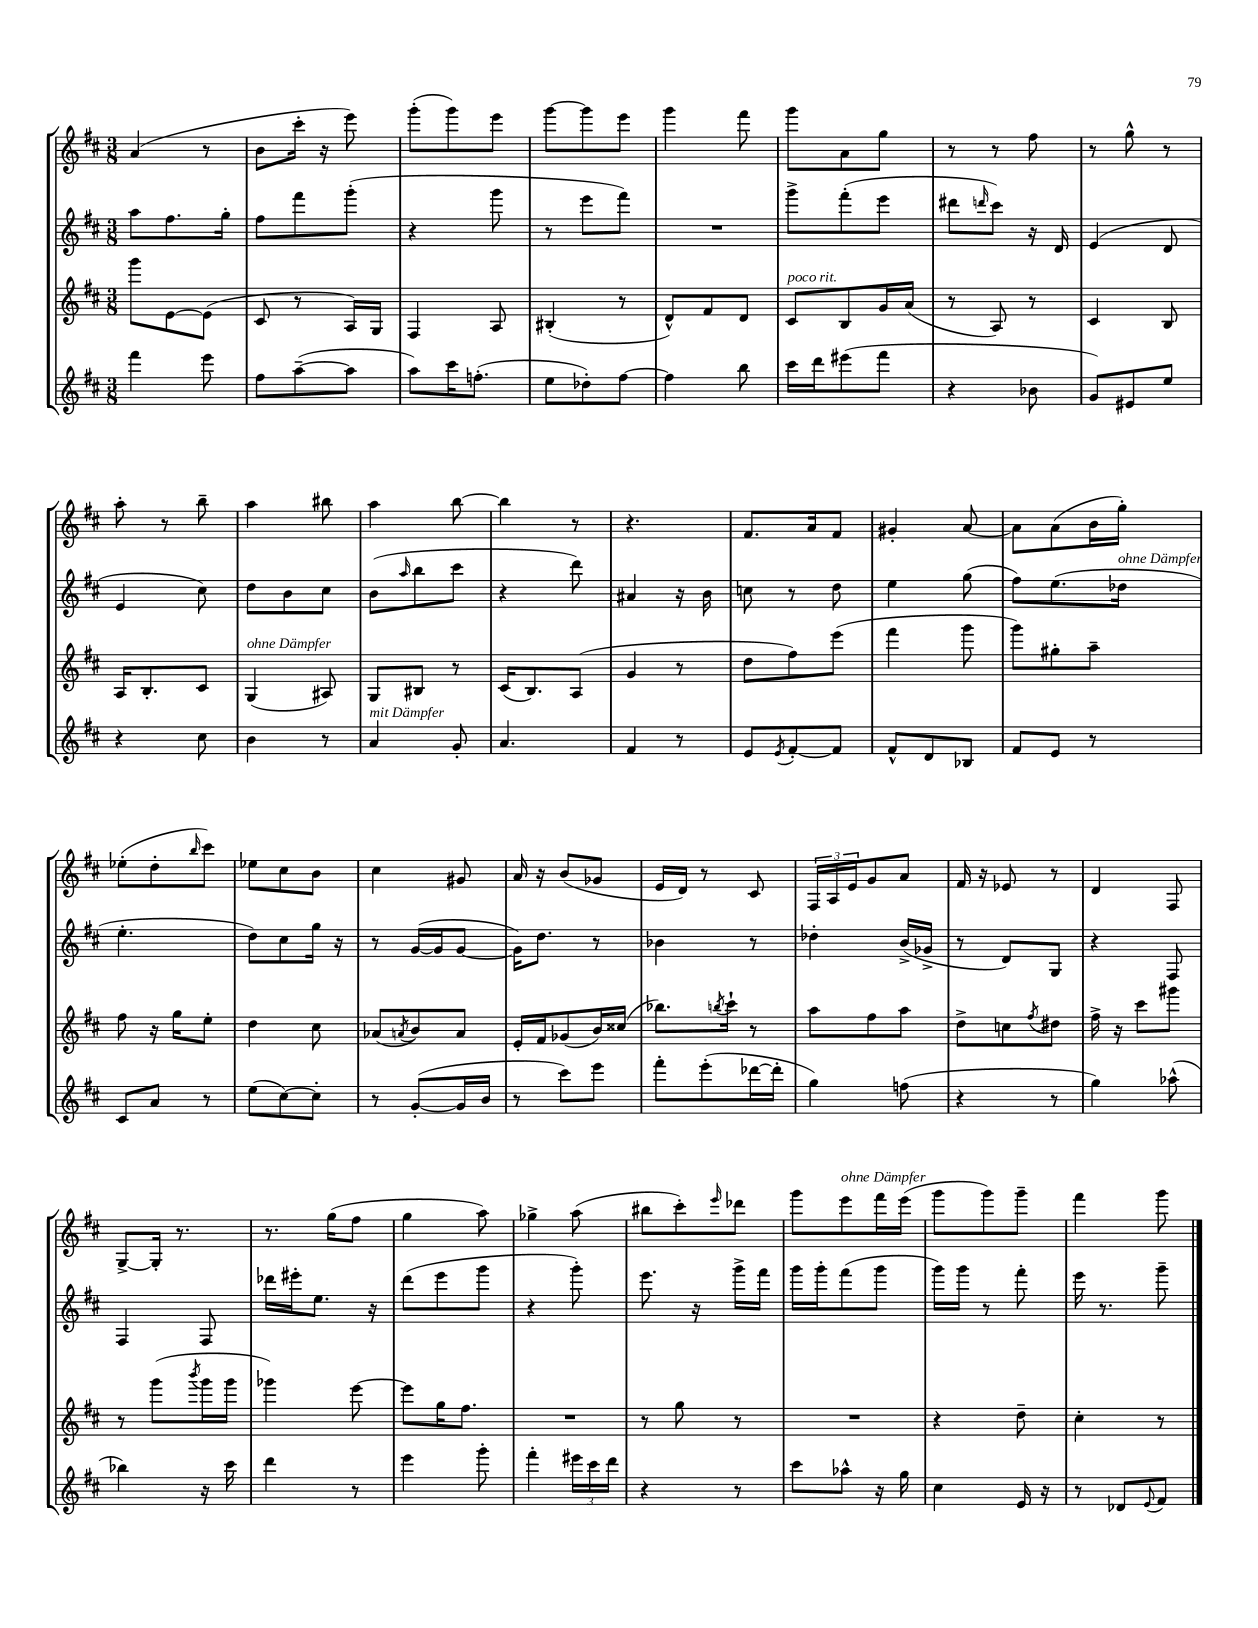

**kern	**kern	**kern	**kern
*staff4	*staff3	*staff2	*staff1
*clefG2	*clefG2	*clefG2	*clefG2
*k[f#c#]	*k[f#c#]	*k[f#c#]	*k[f#c#]
*M3/8	*M3/8	*M3/8	*M3/8
4fff#	8ggg	8aa	(4a
.	[8e	8.ff#	.
8eee	(8e]	.	8r
.	.	16gg'	.
=	=	=	=
8ff#	8c#	8ff#	8b
([8aa~	8r	8fff#	16ccc#'
.	.	.	16r
8aa]	16A)	(8ggg'	8eee)
.	16G	.	.
=	=	=	=
8aa)	4F#	4r	(8ggg'
16ccc#	.	.	8ggg)
(8.ff'	.	.	.
.	8A	8ggg	8eee
=	=	=	=
8ee	(4B#'	8r	[8ggg
8dd-')	.	8eee	8ggg]
[8ff#	8r	8fff#)	8eee
=	=	=	=
4ff#]	8d^^)	4.r	4ggg
.	8f#	.	.
8bb	8d	.	8fff#
=	=	=	=
16ccc#	8c#	8ggg^	8ggg
16ddd	.	.	.
(8eee#	8B	(8fff#'	8a
8fff#	16g	8eee	8gg
.	(16a	.	.
=	=	=	=
4r	8r	8ddd#	8r
.	.	16qqddd	.
.	8A)	8ccc#)	8r
8b-	8r	16r	8ff#
.	.	16d	.
=	=	=	=
8g)	4c#	(4e	8r
8e#	.	.	8gg^^
8ee	8B	8d	8r
=	=	=	=
4r	16A	4e	8aa'
.	8.B'	.	.
.	.	.	8r
8cc#	8c#	8cc#)	8bb~
=	=	=	=
4b	(4G	8dd	4aa
.	.	8b	.
8r	8A#)	8cc#	8bb#
=	=	=	=
4a	8G	(8b	4aa
.	.	16qqaa	.
.	8B#	8bb	.
8g'	8r	8ccc#	[8bb
=	=	=	=
4.a	(16c#	4r	4bb]
.	8.B)	.	.
.	(8A	8ddd)	8r
=	=	=	=
4f#	4g	4a#	4.r
8r	8r	16r	.
.	.	16b	.
=	=	=	=
8e	8dd	8cc	8.f#
8qe	.	.	.
[8f#'	8ff#)	8r	.
.	.	.	16a
8f#]	(8eee	8dd	8f#
=	=	=	=
8f#^^	4fff#	4ee	4g#'
8d	.	.	.
8B-	8ggg	(8gg	[8a
=	=	=	=
8f#	8ggg)	8ff#)	8a]
8e	8gg#'	(8.ee	(8a
8r	8aa~	.	16b
.	.	16dd-	16gg')
=	=	=	=
8c#	8ff#	4.ee'	(8ee-'
8a	16r	.	8dd'
.	16gg	.	.
.	.	.	16qqbb
8r	8ee'	.	8ccc#)
=	=	=	=
(8ee	4dd	8dd)	8ee-
[8cc#)	.	8cc#	8cc#
8cc#']	8cc#	16gg	8b
.	.	16r	.
=	=	=	=
8r	(8a-	8r	4cc#
.	8qa	.	.
([8g'	8b)	([16g	.
.	.	16g]	.
16g]	8a	[8g	8g#
16b	.	.	.
=	=	=	=
8r	16e'	16g])	16a
.	16f#	8.dd	16r
8ccc#)	(8g-	.	(8b
8eee	16b)	8r	8g-
.	(16cc##	.	.
=	=	=	=
8fff#'	8.bb-)	4b-	16e
.	.	.	16d)
(8eee'	.	.	8r
.	8qbb	.	.
.	16ccc#`	.	.
[16ddd-	8r	8r	8c#
16ddd-']	.	.	.
=	=	=	=
4gg)	8aa	4dd-'	24F#
.	.	.	24A
.	.	.	24e
.	8ff#	.	8g
(8ff	8aa	(16b^	8a
.	.	16g-^	.
=	=	=	=
4r	8dd^	8r	16f#
.	.	.	16r
.	8cc	8d)	8e-
.	8qff#	.	.
8r	8dd#	8G	8r
=	=	=	=
4gg)	16ff#^	4r	4d
.	16r	.	.
.	8ccc#	.	.
(8aa-^^	8ggg#	8F#	8F#
=	=	=	=
4bb-)	8r	4F#	[8G^
.	(8ggg	.	16G']
.	.	.	8.r
.	8qbbb	.	.
16r	16ggg	8F#	.
16ccc#	16ggg	.	.
=	=	=	=
4ddd	4ggg-)	16ddd-	8.r
.	.	16eee#'	.
.	.	8.ee	.
.	.	.	(16gg
8r	[8eee	.	8ff#
.	.	16r	.
=	=	=	=
4eee	8eee]	(8ddd	4gg
.	16gg	8eee	.
.	8.ff#	.	.
8ggg'	.	8ggg	8aa)
=	=	=	=
4fff#'	4.r	4r	4gg-^
24eee#	.	8ggg')	(8aa
24ccc#	.	.	.
24ddd	.	.	.
=	=	=	=
4r	8r	8.eee	8bb#
.	8gg	.	8ccc#')
.	.	16r	.
.	.	.	16qqeee
8r	8r	16ggg^	8ddd-
.	.	16fff#	.
=	=	=	=
8ccc#	4.r	16ggg	8ggg
.	.	16ggg'	.
8aa-^^	.	(8fff#	8eee
16r	.	8ggg	16fff#
16gg	.	.	(16eee
=	=	=	=
4cc#	4r	16ggg)	8ggg
.	.	16ggg	.
.	.	8r	8ggg)
16e	8dd~	8fff#'	8ggg~
16r	.	.	.
=	=	=	=
8r	4cc#'	16eee	4fff#
.	.	8.r	.
8d-	.	.	.
8qqe	.	.	.
8f#	8r	8ggg~	8ggg
==	==	==	==
*-	*-	*-	*-
